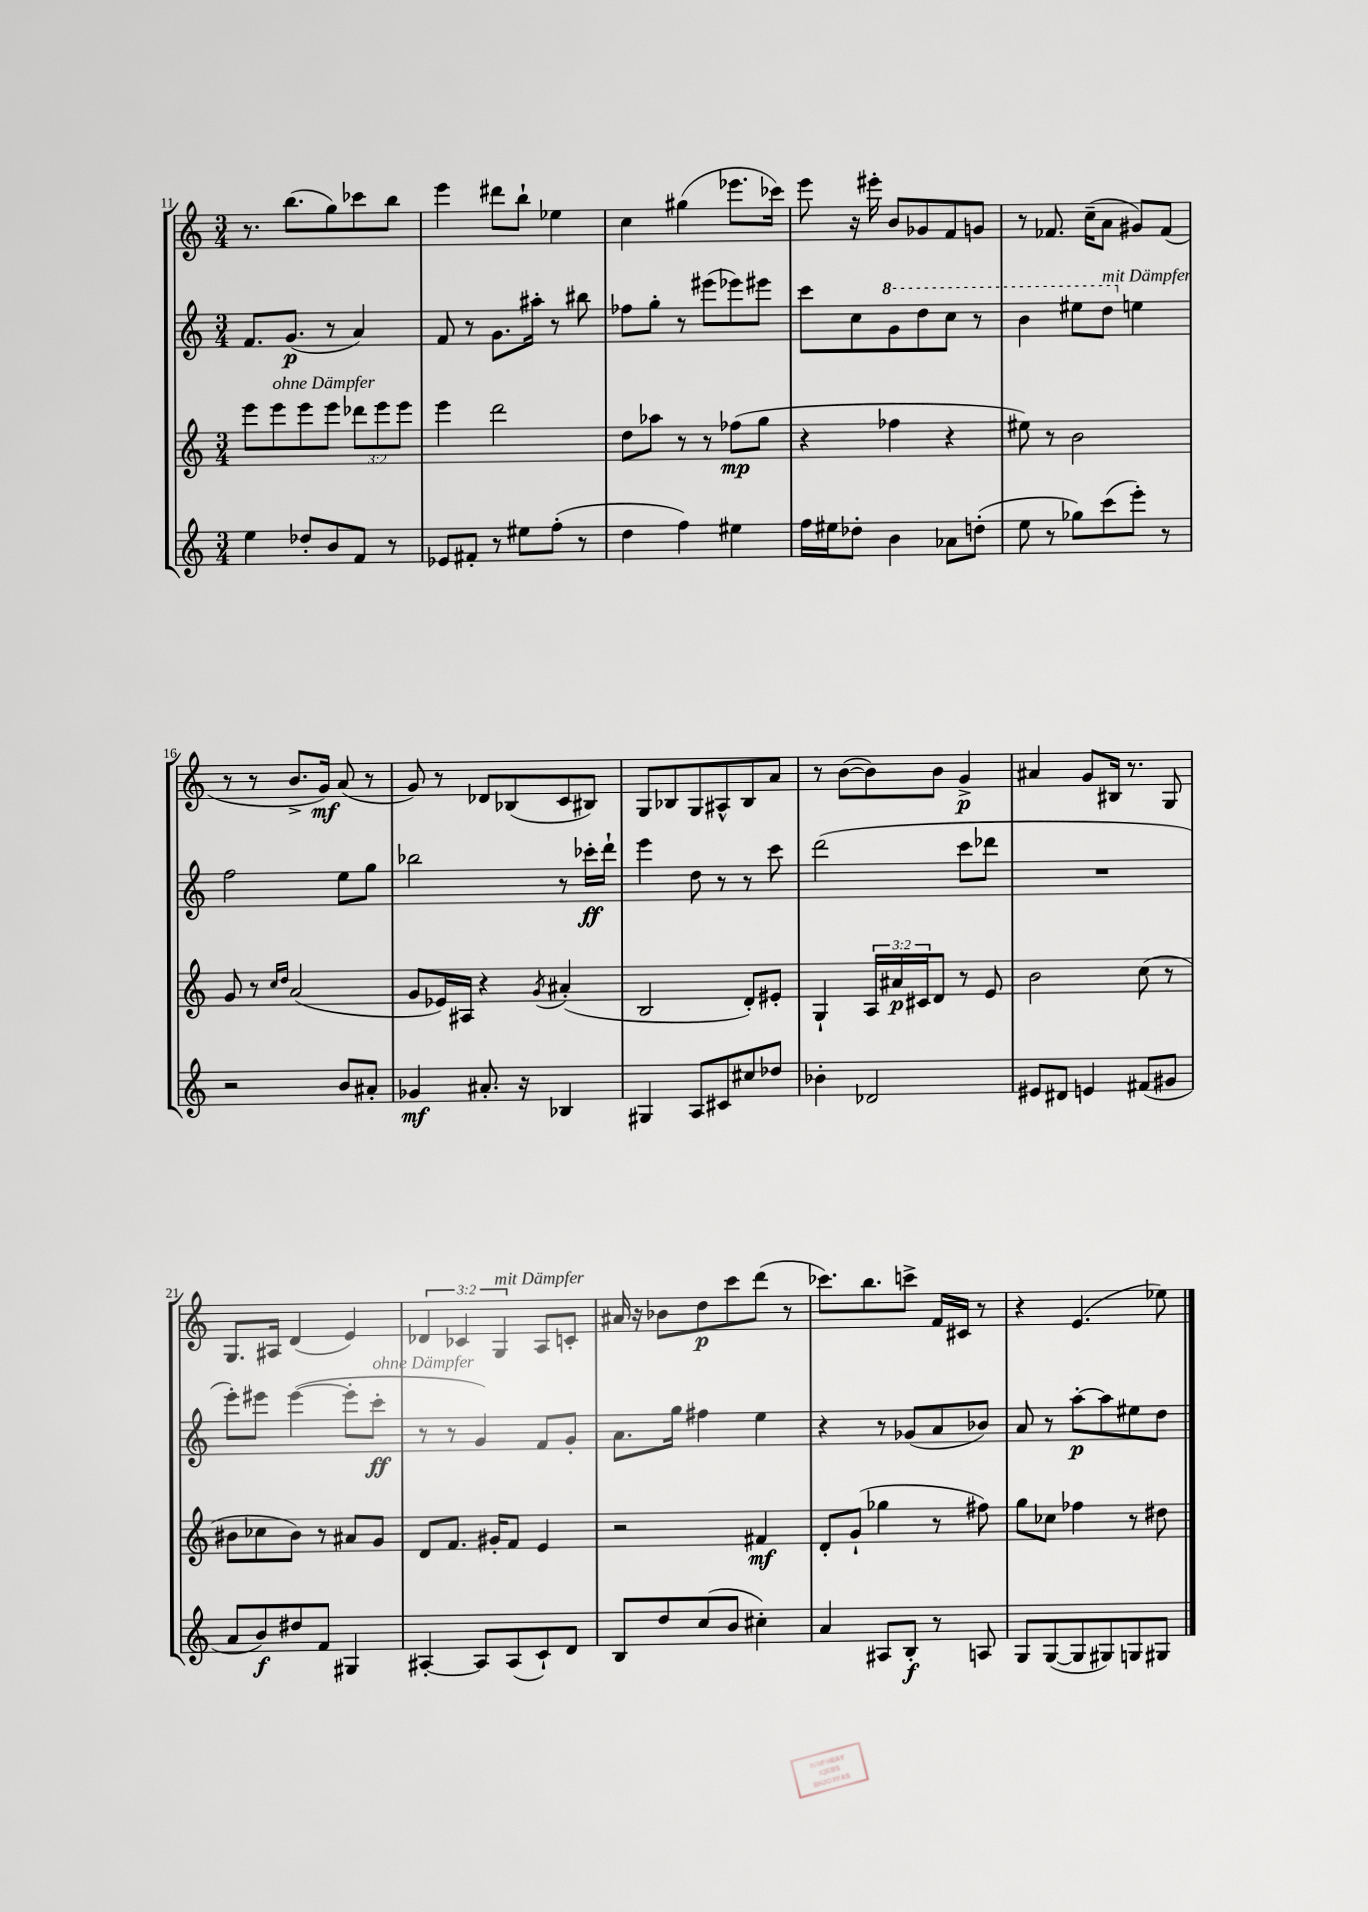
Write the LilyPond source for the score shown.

<<
\new StaffGroup <<
\new Staff = "s0" {
    \clef treble \key c \major \numericTimeSignature \time 3/4 \override Staff.TupletNumber.text = #tuplet-number::calc-fraction-text
    r8. b''8.( g''8) ces'''8 b''8 |
    e'''4 dis'''8 b''8-! ees''4 |
    c''4 gis''4( ees'''8. ces'''16) |
    e'''8 r16 eis'''16-. b'8 ges'8 f'8 g'8 |
    r8 fes'8. c''16--( a'8 gis'8) fes'8( |
    r8 r8 b'8.-> g'16\mf) a'8( r8 |
    g'8) r8 des'8 bes8( c'8 bis8) |
    g8 bes8 g8 ais8-^ bes8 a'8 |
    r8 b'8~( b'8) b'8 g'4->\p |
    ais'4 g'8 bis16 r8. g8 |
    g8. ais16 d'4( e'4) |
    \tuplet 3/2 { des'4 ces'4 g4^\markup { \italic "mit Dämpfer" } } a8 c'8-. |
    ais'16 r16 bes'8 d''8\p c'''8 d'''8( r8 |
    ces'''8.) b''8. c'''8-> f'16 cis'16 r8 |
    r4 e'4.( ees''8) \bar "|." |
}
\new Staff = "s1" {
    \clef treble \key c \major \numericTimeSignature \time 3/4
    f'8. g'8.\p( r8 a'4) |
    f'8 r8 g'8. ais''16-. r8 bis''8 |
    fes''8 g''8-. r8 eis'''8( ees'''8) eis'''8 |
    c'''8 c''8 \ottava #1 g''8 d'''8 c'''8 r8 |
    b''4 eis'''8 d'''8^\markup { \italic "mit Dämpfer" } \ottava #0 e''!4 |
    f''2 e''8 g''8 |
    bes''2 r8 ces'''16-.\ff d'''16-! |
    e'''4 d''8 r8 r8 c'''8 |
    d'''2( c'''8 des'''8 |
    R2. |
    e'''8-.) eis'''8 eis'''4~( eis'''8-. c'''8-.\ff^\markup { \italic "ohne Dämpfer" } |
    r8 r8 g'4) f'8 g'8-. |
    a'8. g''16 fis''4 e''4 |
    r4 r8 ges'8( a'8 bes'8) |
    a'8 r8 a''8~-.\p a''8 eis''8 d''8 \bar "|." |
}
\new Staff = "s2" {
    \clef treble \key c \major \numericTimeSignature \time 3/4 \override Staff.TupletNumber.text = #tuplet-number::calc-fraction-text
    e'''8 e'''8^\markup { \italic "ohne Dämpfer" } e'''8 e'''8 \tuplet 3/2 { des'''8 e'''8 e'''8 } |
    e'''4 d'''2 |
    d''8 aes''8 r8 r8 fes''8\mp( g''8 |
    r4 fes''4 r4 |
    eis''8) r8 b'2 |
    g'8 r8 \grace { c''16 d''16 } a'2( |
    g'8 ees'16) ais16 r4 \acciaccatura { g'8 } ais'4-.( |
    b2 d'8-.) eis'8-. |
    g4-! \tuplet 3/2 { a16 ais'16\p cis'16 } d'8 r8 e'8 |
    b'2 c''8( r8 |
    bis'8 ces''8 bis'8) r8 ais'8 g'8 |
    d'8 f'8. gis'16-. f'8 e'4 |
    r2 fis'4\mf |
    d'8-. g'8-!( ges''4 r8 fis''8) |
    g''8 ces''8 fes''4 r8 dis''8 \bar "|." |
}
\new Staff = "s3" {
    \clef treble \key c \major \numericTimeSignature \time 3/4
    e''4 des''8-. b'8 f'8 r8 |
    ees'8 fis'8-. r8 eis''8 f''8-.( r8 |
    d''4 f''4) eis''4 |
    f''16 eis''16 des''8-. b'4 aes'8 d''8-.( |
    e''8 r8 ges''8) c'''8( e'''8-.) r8 |
    r2 b'8 ais'8-. |
    ges'4\mf ais'8.-. r16 bes4 |
    gis4 a8 cis'8 cis''8 des''8 |
    bes'4-. des'2 |
    eis'8 dis'8 e'4 fis'8( gis'8 |
    a'8 b'8\f) dis''8 f'8 gis4 |
    ais4~-. ais8 ais8( c'8-!) d'8 |
    b8 d''8 c''8( b'8 cis''4-.) |
    a'4 ais8 b8-.\f r8 a8 |
    g8 g8~( g8 gis8) g8 gis8 \bar "|." |
}
>>
>>
\layout { \context { \Score currentBarNumber = #11 } }
